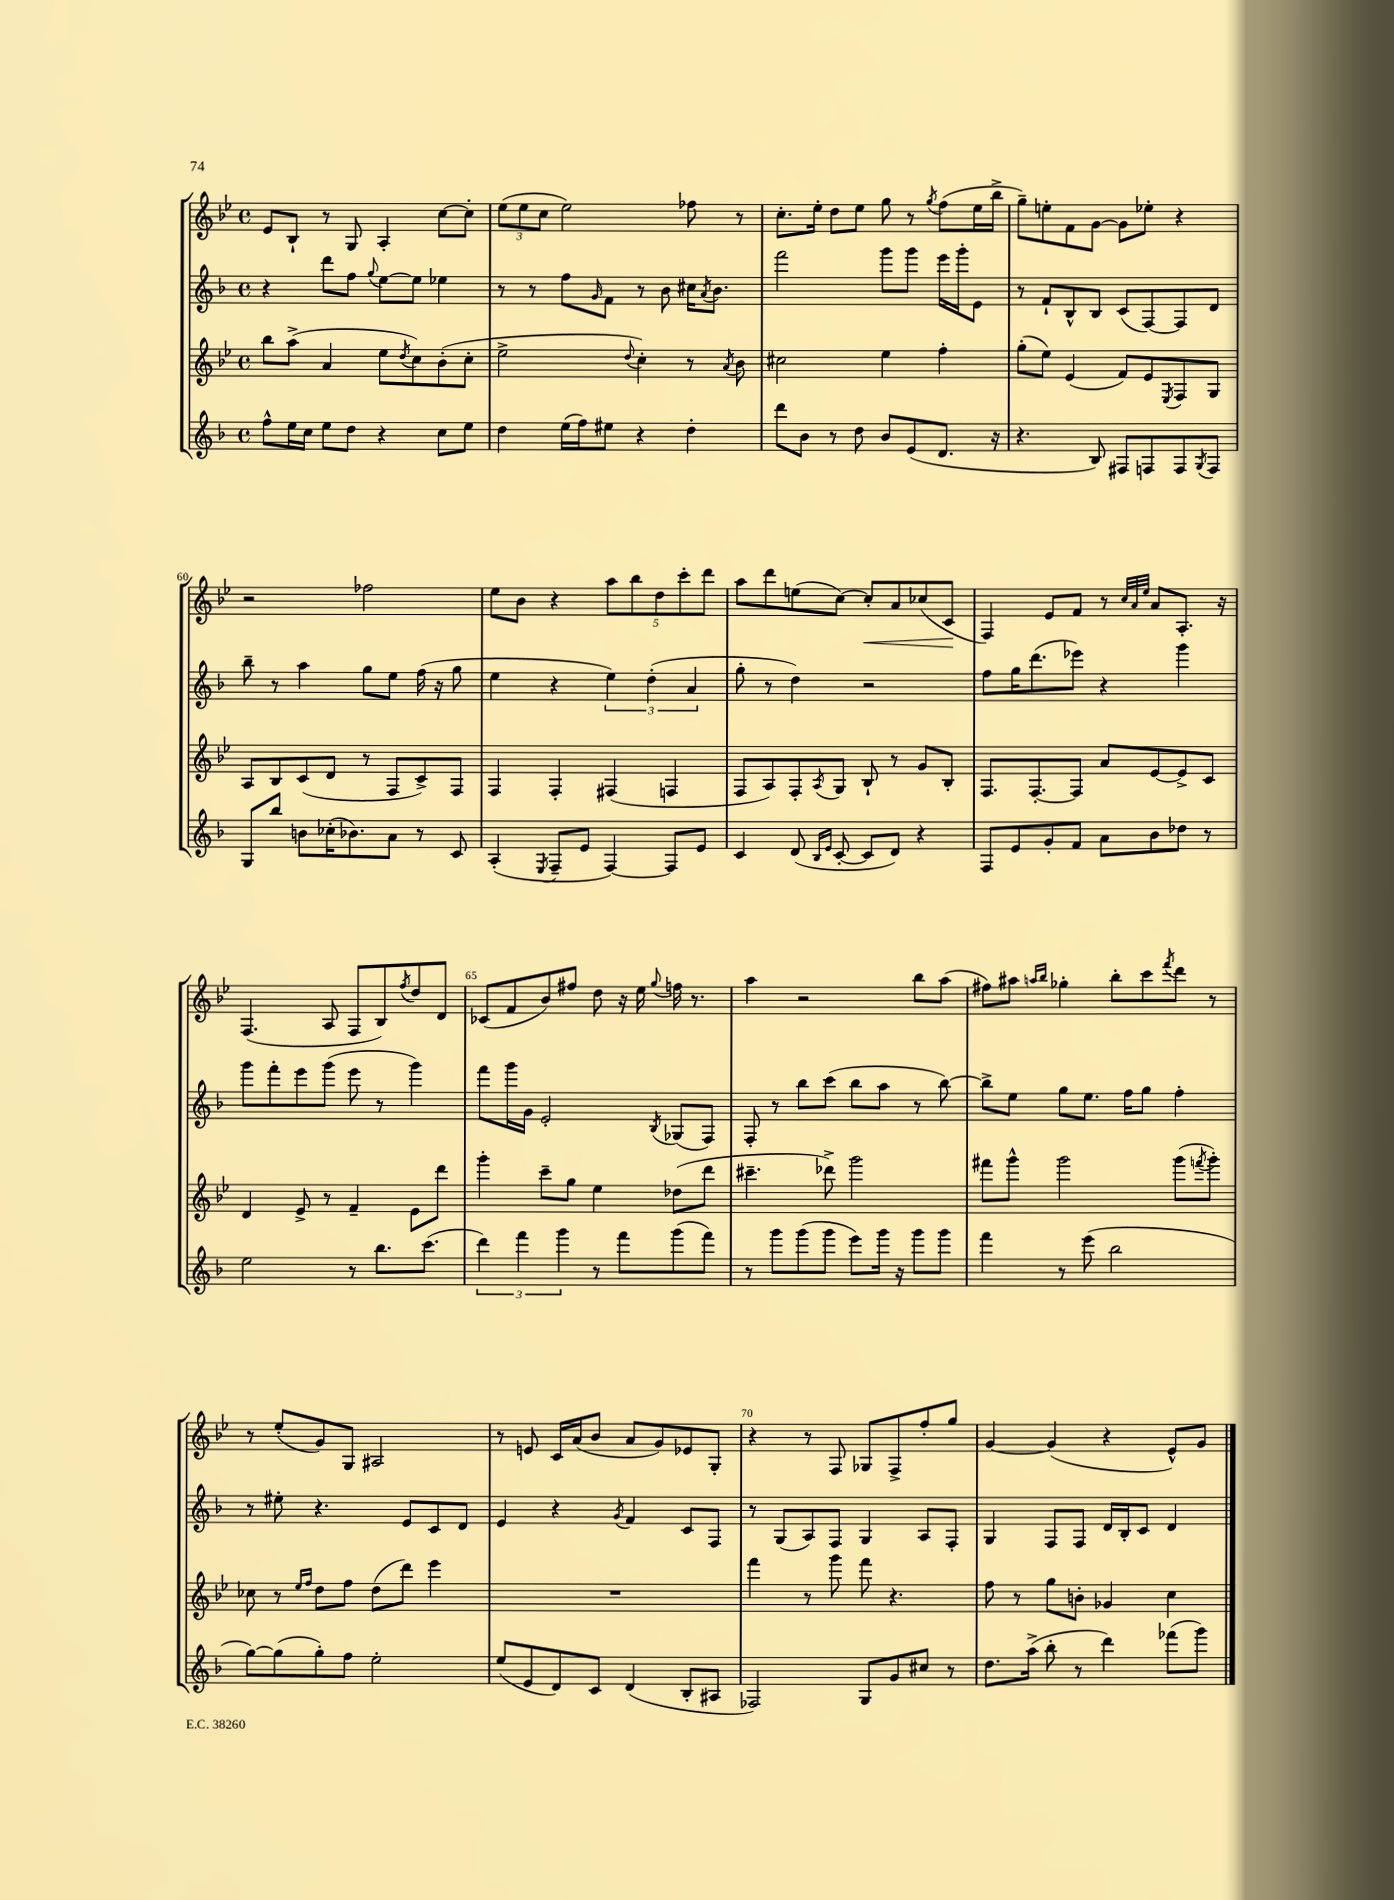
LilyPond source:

<<
\new StaffGroup <<
\new Staff = "s0" {
    \clef treble \key bes \major \defaultTimeSignature \time 4/4
    ees'8 bes8-! r8 g8 a4-. c''8~ c''8-. |
    \tuplet 3/2 { ees''8( ees''8 c''8 } ees''2) fes''8 r8 |
    c''8.-. ees''16-. d''8 ees''8 g''8 r8 \acciaccatura { g''8 } f''8( ees''16 bes''16-> |
    g''8--) e''8-. f'8 g'8~ g'8 ees''8-. r4 |
    r2 fes''2 |
    ees''8 bes'8 r4 \tuplet 5/4 { a''8 bes''8 d''8 c'''8-. d'''8 } |
    a''8 d'''8 e''8( c''8~) c''8-.\< a'8 ces''8( c'8\! |
    f4) ees'8 f'8 r8 \grace { c''32 a'32 ees''32 } a'8 a8.-. r16 |
    f4.( a8 f8 bes8) \acciaccatura { f''8 } d''8 d'8 |
    ces'8( f'8 bes'8) fis''8 d''8 r16 ees''16 \appoggiatura { g''8 } f''16 r8. |
    a''4 r2 bes''8 a''8( |
    fis''8) ais''8 \grace { a''16 bes''16 } ges''4-. bes''8-. c'''8 \acciaccatura { f'''8 } d'''8 r8 |
    r8 ees''8-.( g'8) g8 ais2 |
    r8 e'8 c'16 a'16( bes'8 a'8 g'8) ees'8 g8-. |
    r4 r8 f8 ges8 f8-> f''8-. g''8 |
    g'4~ g'4( r4 ees'8-^) g'8 \bar "|." |
}
\new Staff = "s1" {
    \clef treble \key f \major \defaultTimeSignature \time 4/4
    r4 d'''8 f''8 \appoggiatura { g''8 } e''8~ e''8 ees''4 |
    r8 r8 f''8 \grace { g'16 } f'8 r8 bes'8 cis''16 \acciaccatura { a'8 } bes'8. |
    f'''2 g'''8 g'''8 e'''16 g'''16-. e'8 |
    r8 f'8-! bes8-^ bes8 c'8( f8~) f8 d'8 |
    bes''8-- r8 a''4 g''8 e''8 f''16( r16 g''8 |
    e''4 r4 \tuplet 3/2 { e''4) d''4-.( a'4 } |
    g''8-. r8 d''4) r2 |
    f''8 g''16 d'''8.( ees'''8) r4 g'''4 |
    g'''8 f'''8-. e'''8 g'''8( e'''8 r8 g'''4) |
    f'''8 g'''16 g'16 e'2-. \acciaccatura { bes8 } ges8( f8) |
    f8-. r8 bes''8 c'''8( bes''8 a''8 r8 bes''8~) |
    bes''8-> e''8 g''8 e''8. f''16 g''8 f''4-. |
    r8 eis''8-. r4. e'8 c'8 d'8 |
    e'4 r4 \acciaccatura { g'8 } f'4 c'8 f8 |
    r8 g8( a8) f8 g4 a8 f8-. |
    g4 f8 f8 d'16 bes16-. c'8 d'4 \bar "|." |
}
\new Staff = "s2" {
    \clef treble \key bes \major \defaultTimeSignature \time 4/4
    bes''8 a''8->( a'4 ees''8 \acciaccatura { d''8 } c''8) bes'8-.( c''8-. |
    ees''2-> \appoggiatura { d''8 } c''4-.) r8 \acciaccatura { a'8 } bes'8 |
    cis''2 ees''4 f''4-. |
    g''8-.( ees''8) ees'4( f'8) ees'8 \acciaccatura { ees8 } f8 g8 |
    a8 bes8 c'8( d'8 r8 f8 c'8->) f8 |
    f4 f4-. fis4( f4 |
    f8 a8) f8-. \acciaccatura { a8 } g8 bes8-! r8 g'8 bes8-. |
    f8. f8.~-. f8 a'8 ees'8~ ees'8-> c'8 |
    d'4 ees'8-> r8 f'4-- ees'8 d'''8 |
    g'''4-. c'''8-- g''8 ees''4 des''8( d'''8 |
    cis'''4.-- des'''8->) g'''2 |
    fis'''8 g'''8-^ g'''2 g'''8( \acciaccatura { f'''8 } g'''8-.) |
    ces''8 r8 \grace { ees''16 f''16 } d''8 f''8 d''8( d'''8) ees'''4 |
    R1 |
    f'''4 r8 g'''8 f'''8 r4. |
    f''8 r8 g''8 b'8-. ges'4 c''4 \bar "|." |
}
\new Staff = "s3" {
    \clef treble \key f \major \defaultTimeSignature \time 4/4
    f''8-^ e''16 c''16 e''8 d''8 r4 c''8 e''8 |
    d''4 e''16( f''16) eis''8 r4 d''4-. |
    d'''8 bes'8 r8 d''8 bes'8 e'8( d'8. r16 |
    r4. bes8) fis8 f8 f8 \acciaccatura { g8 } f8 |
    g8 bes''8 b'8 ces''16-.( bes'8.) a'8 r8 c'8 |
    a4-.( \acciaccatura { e8 } f8-- e'8 f4~) f8 e'8 |
    c'4 d'8( \grace { bes16 e'16 } c'8~-. c'8 d'8) r4 |
    f8 e'8 g'8-. f'8 a'8 bes'8 des''8 r8 |
    e''2 r8 bes''8. c'''8.( |
    \tuplet 3/2 { d'''4) f'''4 g'''4 } r8 f'''8 g'''8( f'''8) |
    r8 g'''8 g'''8( g'''8 e'''8) g'''16 r16 g'''8 g'''8 |
    f'''4 r8 e'''8( bes''2 |
    g''8~) g''8( g''8-.) f''8 e''2-. |
    e''8( e'8 d'8) c'8 d'4( bes8-. ais8 |
    fes2) g8 g'8 cis''8 r8 |
    d''8. a''16->( bes''8-. r8 d'''4) fes'''8( g'''8) \bar "|." |
}
>>
>>
\layout { \context { \Score currentBarNumber = #56 \override BarNumber.break-visibility = ##(#f #t #t) barNumberVisibility = #(every-nth-bar-number-visible 5) } }
